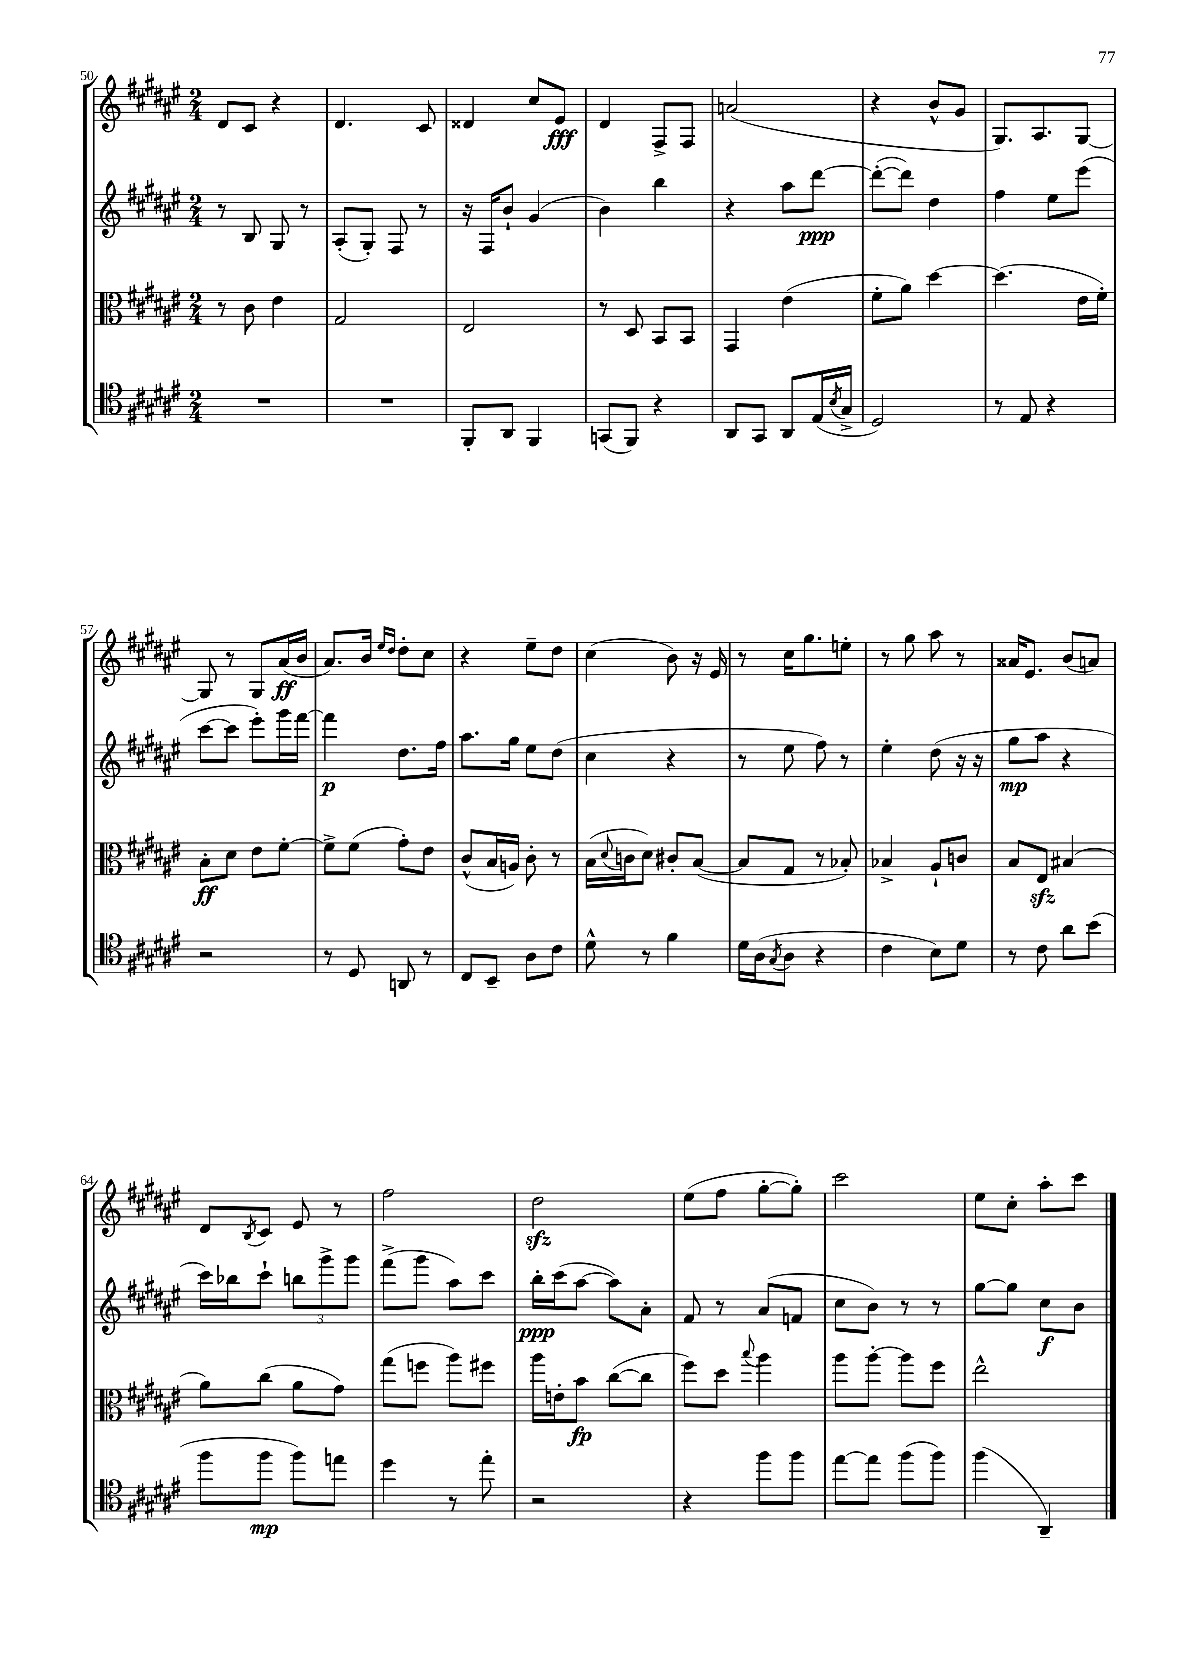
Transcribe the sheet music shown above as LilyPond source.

<<
\new StaffGroup <<
\new Staff = "s0" {
    \clef treble \key fis \major \numericTimeSignature \time 2/4
    dis'8 cis'8 r4 |
    dis'4. cis'8 |
    disis'4 cis''8 eis'8\fff |
    dis'4 fis8-> fis8 |
    a'2( |
    r4 b'8-^ gis'8 |
    gis8.) ais8. gis8~ |
    gis8 r8 gis8 ais'16\ff( b'16 |
    ais'8.) b'16 \grace { eis''16 dis''16 } dis''8-. cis''8 |
    r4 eis''8-- dis''8 |
    cis''4( b'8) r16 eis'16 |
    r8 cis''16 gis''8. e''8-. |
    r8 gis''8 ais''8 r8 |
    aisis'16 eis'8. b'8( a'8) |
    dis'8 \acciaccatura { b8 } cis'8 eis'8 r8 |
    fis''2 |
    dis''2\sfz |
    eis''8( fis''8 gis''8~-. gis''8-.) |
    cis'''2 |
    eis''8 cis''8-. ais''8-. cis'''8 \bar "|." |
}
\new Staff = "s1" {
    \clef treble \key fis \major \numericTimeSignature \time 2/4
    r8 b8 gis8 r8 |
    ais8-.( gis8-.) fis8 r8 |
    r16 fis16 b'8-! gis'4( |
    b'4) b''4 |
    r4 ais''8 dis'''8~\ppp |
    dis'''8~-.( dis'''8) dis''4 |
    fis''4 eis''8 eis'''8( |
    cis'''8~ cis'''8 eis'''8-.) gis'''16 fis'''16~ |
    fis'''4\p dis''8. fis''16 |
    ais''8. gis''16 eis''8 dis''8( |
    cis''4 r4 |
    r8 eis''8 fis''8) r8 |
    eis''4-. dis''8( r16 r16 |
    gis''8\mp ais''8 r4 |
    cis'''16) bes''16 cis'''8-! \tuplet 3/2 { b''8 gis'''8-> gis'''8 } |
    fis'''8->( gis'''8 ais''8) cis'''8 |
    b''16-.\ppp cis'''16( ais''8~ ais''8) ais'8-. |
    fis'8 r8 ais'8( f'8 |
    cis''8 b'8) r8 r8 |
    gis''8~ gis''8 cis''8\f b'8 \bar "|." |
}
\new Staff = "s2" {
    \clef alto \key fis \major \numericTimeSignature \time 2/4
    r8 cis'8 eis'4 |
    gis2 |
    eis2 |
    r8 dis8 b,8 b,8 |
    gis,4 eis'4( |
    fis'8-. ais'8) dis''4~ |
    dis''4.( eis'16 fis'16-.) |
    b8-.\ff dis'8 eis'8 fis'8~-. |
    fis'8-> fis'8( gis'8-.) eis'8 |
    cis'8-^( b16 a16) cis'8-. r8 |
    b16( \appoggiatura { dis'8 } c'16 dis'8) cis'8-. b8~( |
    b8 gis8 r8 bes8-.) |
    bes4-> ais8-! c'8 |
    b8 eis8\sfz bis4( |
    ais'8) cis''8( ais'8 gis'8) |
    gis''8( f''8 ais''8) fis''8 |
    ais''16 e'16-. b'8\fp cis''8~( cis''8 |
    fis''8) dis''8 \appoggiatura { b''8 } ais''4 |
    ais''8 ais''8~-. ais''8 fis''8 |
    eis''2-^ \bar "|." |
}
\new Staff = "s3" {
    \clef tenor \key fis \major \numericTimeSignature \time 2/4
    R2 |
    R2 |
    fis,8-. ais,8 fis,4 |
    g,8( fis,8) r4 |
    ais,8 gis,8 ais,8 eis16( \acciaccatura { b8 } gis16-> |
    dis2) |
    r8 eis8 r4 |
    r2 |
    r8 dis8 a,8 r8 |
    cis8 b,8-- ais8 cis'8 |
    dis'8-^ r8 fis'4 |
    dis'16 ais16( \acciaccatura { gis8 } ais8 r4 |
    cis'4 b8) dis'8 |
    r8 cis'8 ais'8 b'8( |
    fis''8 fis''8\mp fis''8) e''8 |
    dis''4 r8 eis''8-. |
    r2 |
    r4 fis''8 fis''8 |
    eis''8~ eis''8 fis''8( fis''8) |
    fis''4( ais,4--) \bar "|." |
}
>>
>>
\layout { \context { \Score currentBarNumber = #50 } }
